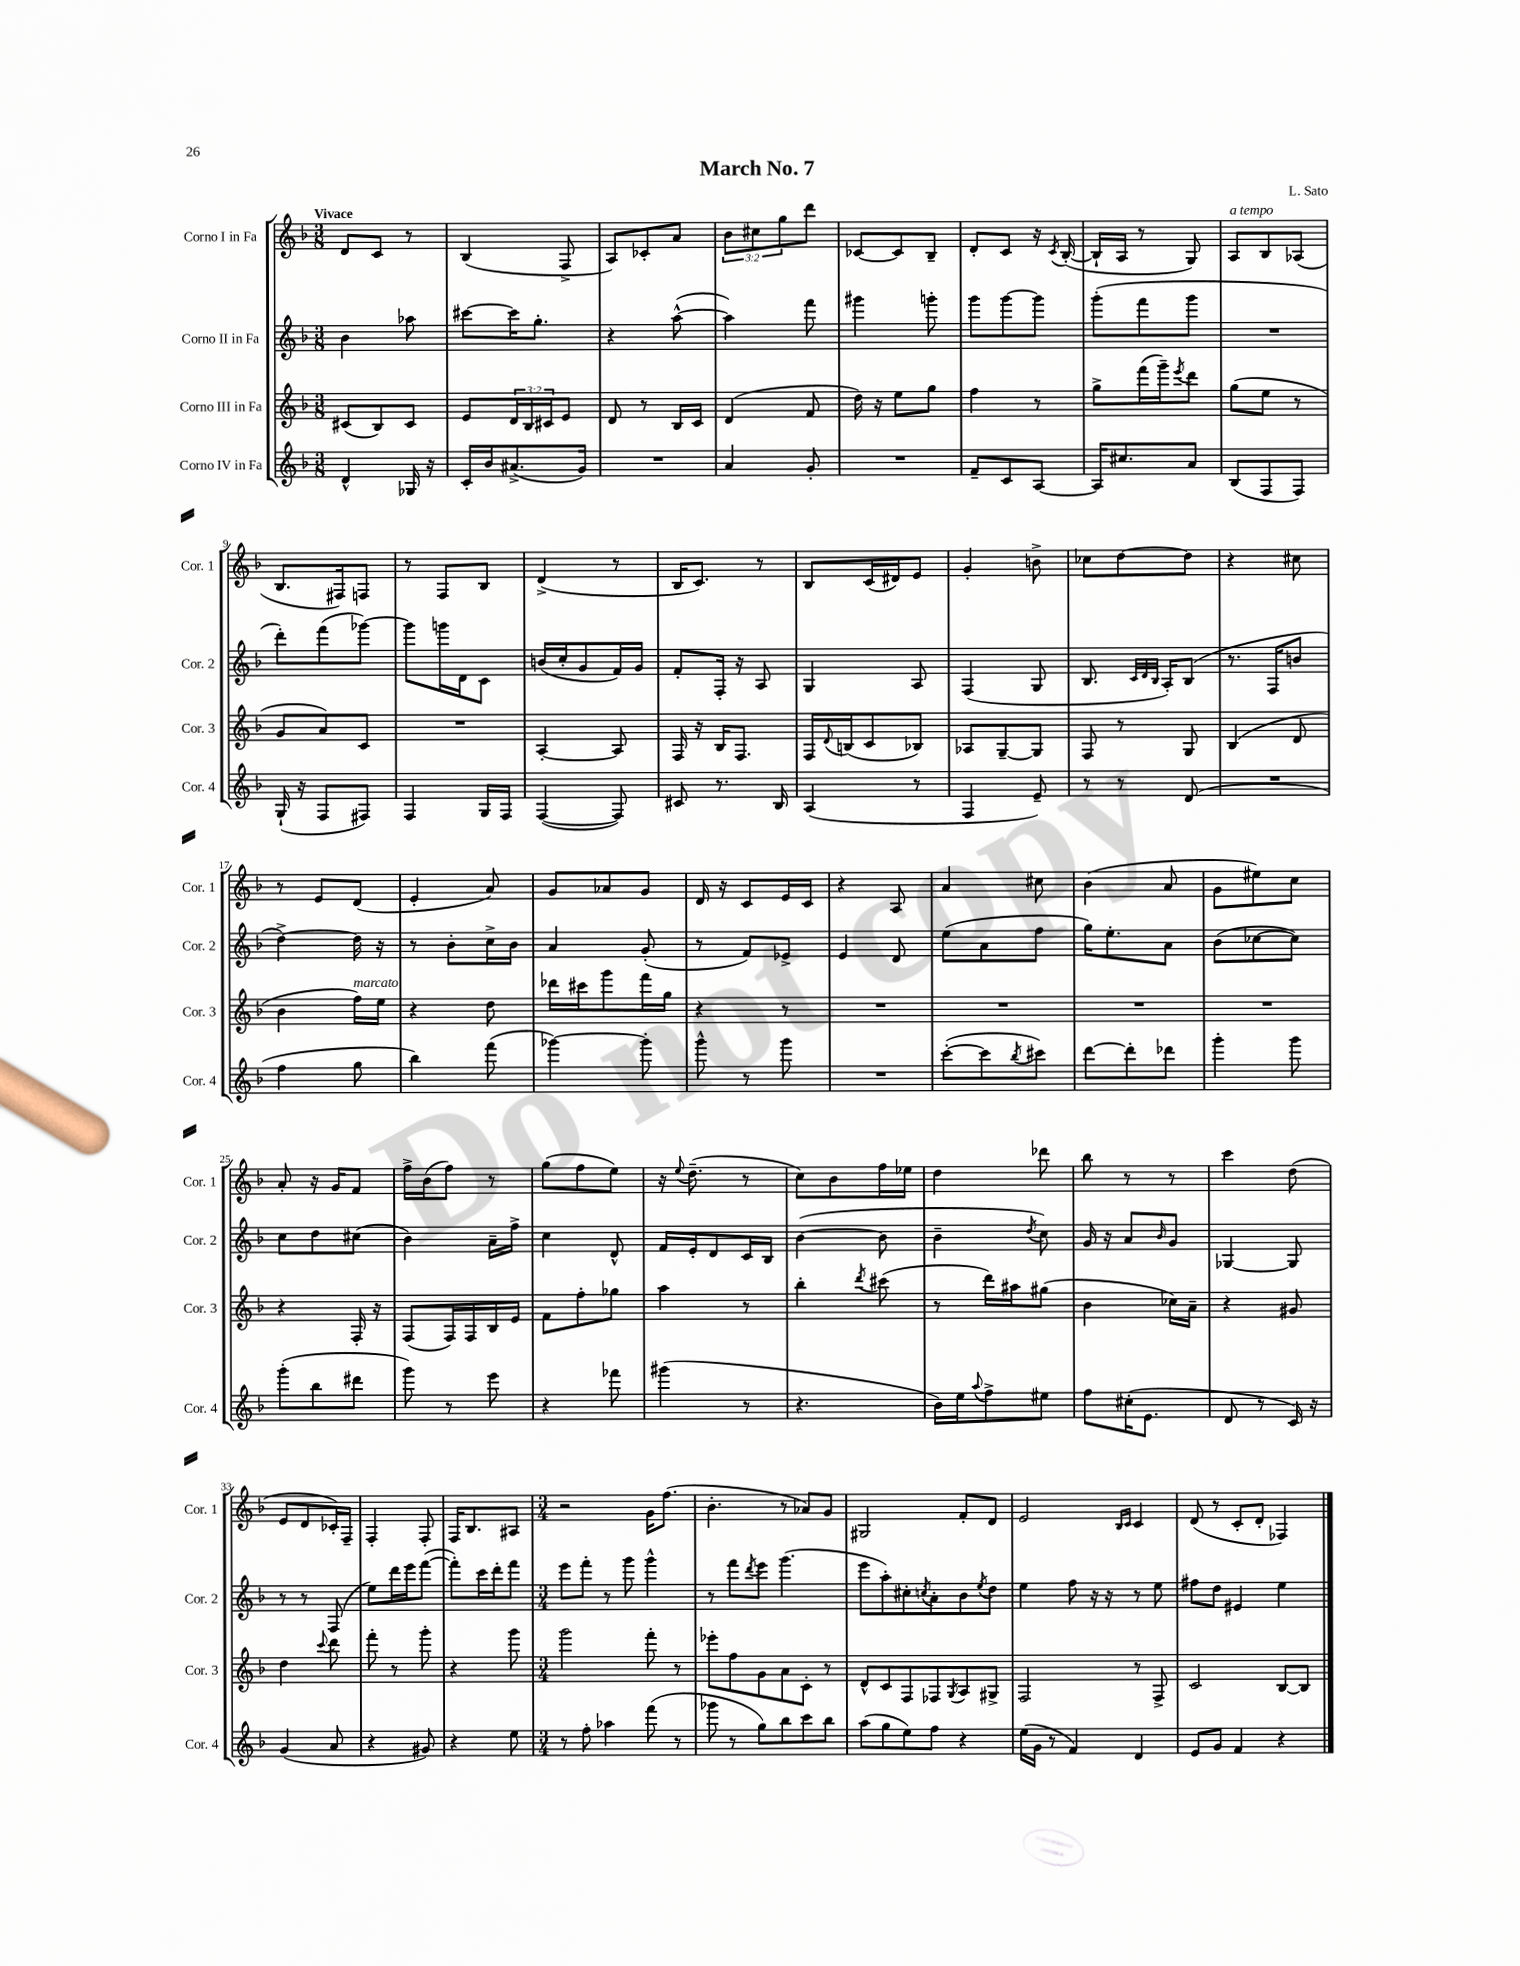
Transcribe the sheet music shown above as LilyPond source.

\header { title = "March No. 7" composer = "L. Sato" }
<<
\new StaffGroup <<
\new Staff = "s0" \with { instrumentName = "Corno I in Fa" shortInstrumentName = "Cor. 1" } {
    \clef treble \key f \major \numericTimeSignature \time 3/8 \override Staff.TupletNumber.text = #tuplet-number::calc-fraction-text \tempo "Vivace"
    d'8 c'8 r8 |
    bes4( f8-> |
    a8) ces'8-. a'8 |
    \tuplet 3/2 { bes'8 cis''8 g''8 } d'''8 |
    ces'8~ ces'8 bes8-- |
    d'8-. c'8 r16 \acciaccatura { c'8 } bes16~-.( |
    bes16-! a16 r8 g8) |
    a8^\markup { \italic "a tempo" } bes8 aes8( |
    bes8. fis16) f8 |
    r8 f8 bes8 |
    d'4->( r8 |
    bes16 c'8.) r8 |
    bes8 c'16( dis'16) e'8 |
    g'4-. b'8-> |
    ces''8 d''8~ d''8 |
    r4 cis''8 |
    r8 e'8 d'8( |
    e'4-. a'8) |
    g'8 aes'8 g'8 |
    d'16 r16 c'8 e'16 c'16 |
    r4 a8 |
    a'4 cis''8 |
    bes'4( a'8 |
    g'8 eis''8) c''8 |
    a'8-. r16 g'16 f'8 |
    f''16-> bes'16( f''8) r8 |
    g''8( f''8 e''8) |
    r16 \appoggiatura { e''8 } d''8.--( r8 |
    c''8) bes'8 f''16 ees''16 |
    d''4 des'''8 |
    bes''8 r8 r8 |
    c'''4 d''8( |
    e'8 d'8 ces'16-.) f16-- |
    f4-. f8-. |
    f16 bes8. ais8 |
    \numericTimeSignature \time 3/4 r2 g'16 f''8.( |
    bes'4.-. r8 aes'8) g'8 |
    gis2 f'8-. d'8 |
    e'2 \grace { bes16 c'16 } c'4 |
    d'8( r8 c'8-. d'8-. fes4) \bar "|." |
}
\new Staff = "s1" \with { instrumentName = "Corno II in Fa" shortInstrumentName = "Cor. 2" } {
    \clef treble \key f \major \numericTimeSignature \time 3/8
    bes'4 aes''8 |
    cis'''8~ cis'''16 g''8.-. |
    r4 a''8~-^( |
    a''4) f'''8 |
    gis'''4 g'''8-. |
    g'''8 g'''8~ g'''8 |
    g'''8-.( f'''8 g'''8 |
    R4. |
    d'''8-.) f'''8( ges'''8~) |
    ges'''8 g'''16 d'16 c'8 |
    b'16( c''16-. g'8 f'16) g'16 |
    f'8-. f16-. r16 a8 |
    g4 a8 |
    f4( g8 |
    bes8. \grace { c'32 d'32 bes32 } a16-.) bes8( |
    r8. f16 b'8 |
    d''4~->) d''16 r16 |
    r8 bes'8-. c''16-> bes'16 |
    a'4 g'8-.( |
    r8 f'8) ees'8-> |
    e'4 d'8 |
    e''8( a'8 f''8 |
    g''16) e''8.-. a'8 |
    bes'8( ces''8~ ces''8) |
    c''8 d''8 cis''8( |
    bes'4) a'16-- f''16-> |
    c''4 d'8-^ |
    f'16 e'16-. d'8 c'16 bes16 |
    bes'4~( bes'8 |
    bes'4-- \acciaccatura { d''8 } c''8) |
    g'16 r16 a'8 \grace { bes'16 } g'8 |
    ges4~ ges8 |
    r8 r8 f8( |
    e''8) d'''16 e'''16 f'''8~( |
    f'''8-.) c'''16 d'''16-. f'''8 |
    \numericTimeSignature \time 3/4 e'''8 f'''8-. r8 g'''8 g'''4-^ |
    r8 f'''8 \acciaccatura { d'''8 } e'''8 g'''4.( |
    e'''8 a''8-.) cis''8-. \acciaccatura { c''8 } a'8-. bes'8 \acciaccatura { e''8 } d''8 |
    e''4 f''8 r16 r16 r8 e''8 |
    fis''8 d''8 eis'4 e''4 \bar "|." |
}
\new Staff = "s2" \with { instrumentName = "Corno III in Fa" shortInstrumentName = "Cor. 3" } {
    \clef treble \key f \major \numericTimeSignature \time 3/8 \override Staff.TupletNumber.text = #tuplet-number::calc-fraction-text
    cis'8( bes8) cis'8 |
    e'8 \tuplet 3/2 { d'16 bes16 cis'16 } e'8 |
    d'8 r8 bes16 c'16 |
    d'4( f'8 |
    d''16) r16 e''8 g''8 |
    f''4 r8 |
    g''8-> f'''16( g'''16--) \acciaccatura { e'''8 } d'''8 |
    g''8( e''8 r8 |
    g'8 a'8) c'8 |
    R4. |
    a4~-. a8 |
    f16 r16 bes16 f8. |
    f16 \appoggiatura { d'8 } b16( c'8 bes8) |
    aes8 g8~-- g8 |
    f8 r8 g8 |
    bes4( d'8 |
    bes'4 f''16^\markup { \italic "marcato" }) e''16 |
    r4 d''8 |
    des'''16 cis'''16 g'''8 f'''16 g''16 |
    r4 r8 |
    R4. |
    R4. |
    R4. |
    R4. |
    r4 f16-. r16 |
    f8( f16) f16 bes16 e'16 |
    f'8 f''8-. ges''8 |
    a''4 r8 |
    bes''4-. \acciaccatura { d'''8 } cis'''8( |
    r8 d'''16) ais''16 gis''8( |
    bes'4 ces''16) a'16-- |
    r4 gis'8 |
    d''4 \appoggiatura { c'''8 } d'''8 |
    f'''8-. r8 g'''8-. |
    r4 g'''8 |
    \numericTimeSignature \time 3/4 g'''2 f'''8-. r8 |
    ees'''8-. f''8 g'8 a'8 c'8-. r8 |
    d'8-^ c'8 f8 fes8 \acciaccatura { g8 } a8 gis8-> |
    f2 r8 f8-> |
    c'2 bes8~ bes8 \bar "|." |
}
\new Staff = "s3" \with { instrumentName = "Corno IV in Fa" shortInstrumentName = "Cor. 4" } {
    \clef treble \key f \major \numericTimeSignature \time 3/8
    d'4-^ ges16 r16 |
    c'16-. bes'16 ais'8.->( g'16) |
    R4. |
    a'4 g'8-. |
    R4. |
    f'8-- c'8 a8~ |
    a16 cis''8. a'8 |
    bes8( f8 f8) |
    g16-!( r16 f8 fis8) |
    f4 g16 f16 |
    f4~( f8) |
    cis'8 r8. bes16 |
    a4( r8 |
    f4 e'8--) |
    r8 r8 d'8( |
    R4. |
    f''4 g''8 |
    bes''4) f'''8( |
    ges'''4~) ges'''8-. |
    g'''8-^ r8 g'''8 |
    R4. |
    c'''8~-.( c'''8 \acciaccatura { bes''8 } cis'''8) |
    d'''8~ d'''8-. des'''8 |
    g'''4-. g'''8 |
    g'''8-.( bes''8 dis'''8 |
    g'''8) r8 e'''8 |
    r4 fes'''8 |
    gis'''4( r8 |
    r4. |
    bes'16) e''16 \appoggiatura { a''8 } f''8-> eis''8 |
    f''8 cis''16-.( e'8. |
    d'8 r8 c'16) r16 |
    g'4( a'8 |
    r4 gis'8) |
    r4 e''8 |
    \numericTimeSignature \time 3/4 r8 f''8-. aes''4 f'''8( r8 |
    ges'''8 r8 g''8) bes''8 c'''8 bes''8 |
    a''8( g''8 e''8) f''8 r4 |
    e''16( g'16 r8 f'4) d'4 |
    e'8 g'8 f'4 r4 \bar "|." |
}
>>
>>
